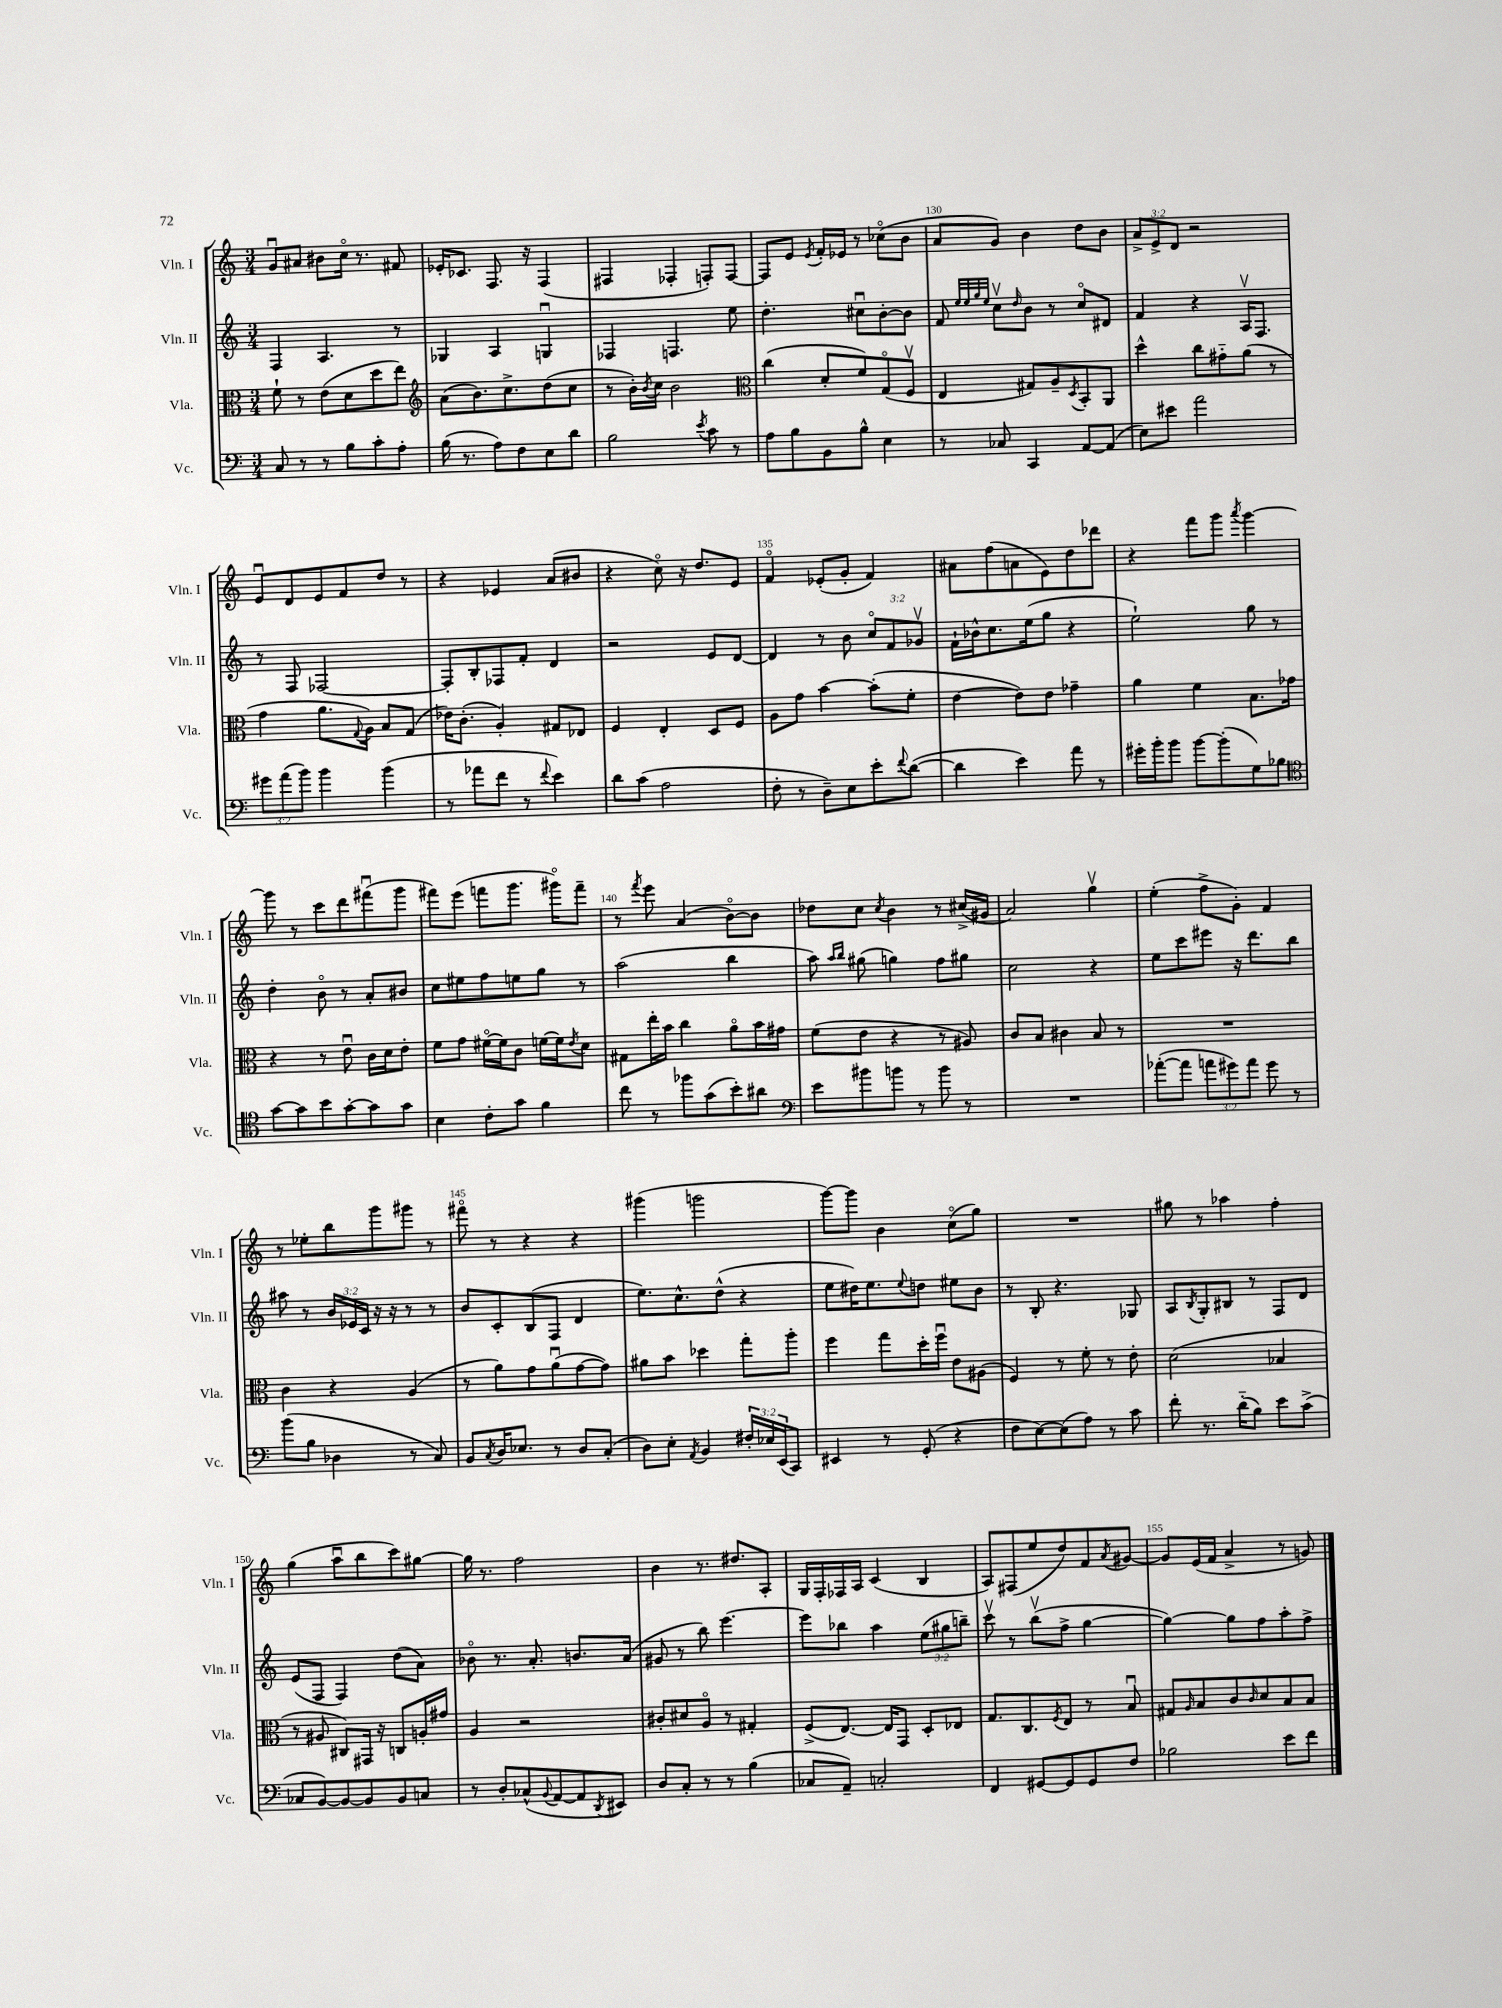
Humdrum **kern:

**kern	**kern	**kern	**kern
*staff4	*staff3	*staff2	*staff1
*clefF4	*clefC3	*clefG2	*clefG2
*k[]	*k[]	*k[]	*k[]
*M3/4	*M3/4	*M3/4	*M3/4
8C/	8f`\	4F/	8gu/L
8r	8r	.	8a#/J
8r	(8e\L	4.A/	8b#\L
8B\L	8d\	.	16cco\Jk
.	.	.	8.r
8c'\	8dd\	.	.
8A'\J	8ee\J)	8r	8f#/
=	=	=	=
*	*clefG2	*	*
(16B\	(8a\L	4G-/	16e-'/LK
8.r	.	.	8.c-/J
.	8.b\)	.	.
8A\L)	.	4A/	8.F/
.	8.cc^\	.	.
8F\	.	.	.
.	.	.	16r
8E\	(8dd\	4Gu/	(4F/
8d\J	8cc\J	.	.
=	=	=	=
2B\	8r	4F-/	4F#/
.	16b'\LL)	.	.
.	8qb/	.	.
.	16cc\JJ	.	.
.	2b\	4.F/	4F-'/
8qe/	.	.	.
8c\	.	.	8F'/L)
8r	.	8ee\	[8F/J
=	=	=	=
*	*clefC3	*	*
8A\L	(4cc\	4.dd'\	8F/]L
8B\	.	.	8e/J
.	.	.	8qe/
8BB\	8d'/L	.	16f'/LL
.	.	.	16e-/JJ
8B^^\J	8f/)	8cc#u\L	8r
4E\	(8Go/	[8b'\	(8cc-o\L
.	8Fv/J	8b\]J	8b\J
=	=	=	=
8r	4E/	8f/	8a/L
.	.	32qqee/LLL	.
.	.	32qqee/	.
.	.	32qqgg/	.
.	.	32qqee/JJJ	.
8C-/	.	8ccv\L	8g/J)
.	.	16qqdd/	.
4CC/	8G#/L)	8b\J	4b\
.	8A~/	8r	.
.	8qD/	.	.
[8AA/L	8BB'/	8cco/L	8dd\L
(8AA/]J	8AA/J	8d#/J	8b\J
=	=	=	=
8E\L)	4dd^^\	4f/	12a^/L
.	.	.	12e^/
8e#\J	.	.	.
.	.	.	12d/J
2a\	8cc\L	4r	2r
.	8g#'~\	.	.
.	(8a\J	16Av/LK	.
.	.	8.F/J	.
.	8r	.	.
=	=	=	=
12g#\L	4g\	8r	8eu/L
(12a\	.	.	.
.	.	8F/	8d/
12b\J)	.	.	.
4b\	8.a\L	[2F-/	8e/
.	.	.	8f/
.	8qqG/	.	.
.	16A\Jk)	.	.
(4b\	8B/L	.	8dd/J
.	(8G/J	.	8r
=	=	=	=
8r	16e-\LK)	8F-'/]L	4r
.	(8.c'\J	.	.
8a-\L	.	8B'/	.
8f\J	4A'/)	8F-/	4e-/
8r	.	8f'/J	.
8qqf/	.	.	.
4e\)	8G#/L	4d/	(8a/L
.	8E-/J	.	8b#/J
=	=	=	=
8d\L	4F/	2r	4r
(8c\J	.	.	.
2A\	4E'/	.	8cco\)
.	.	.	16r
.	.	.	8.dd/L
.	8D/L	8e/L	.
.	8F/J	[8d/J	8e/J
=	=	=	=
8F'\	8A\L	4d/]	4fo/
8r	8g\J	.	.
8D~\L)	[4b\	8r	(8e-'/L
8E\	.	8b\	8g'/J
8e'\	(8b'\]L	12cco/L	4f/)
.	.	12f/	.
8qqf/	.	.	.
([8d\J	8f'\J	.	.
.	.	12g-v/J	.
=	=	=	=
4d\]	[4e\	16f`\LL	8a#\L
.	.	16b-^^\J	.
.	.	8.cc\	(8ff\
4e\)	8e\]L)	.	8a\
.	.	(16ee\k	.
.	8e\J	8gg\J	8e\)
8a\	4g-~\	4r	8dd\
8r	.	.	8ddd-\J
=	=	=	=
16g#'\LL	4a\	2ee`\)	4r
16b'\J	.	.	.
8b\J	.	.	.
[8b\L	4f\	.	8fff\L
(8b'\]	.	.	8ggg\J
.	.	.	8qaaa/
8G\)	8.B\L	8gg\	[4ggg\
8B-\J	.	8r	.
.	16g-\Jk	.	.
=	=	=	=
*clefC4	*	*	*
[8g\L	4r	4dd'\	8ggg\]
8g\]	.	.	8r
8b\	8r	8bo\	8ccc\L
[8g'\	8eu\	8r	8ddd\
8g\]	16c\LL	8a'/L	(8fff#u\
.	16d\J	.	.
8g\J	8e'\J	8b#/J	8ggg\J
=	=	=	=
4B\	8f\L	8cc\L	8fff#\L)
.	8g\J	8ee#\	(8eee\J
8c'\L	[16f#o\LL	8ff\	8fff\L
.	16f#\]J	.	.
8g\J	8c\J	8ee\	8.ggg\J
4f\	[16f\LL	8gg\J	.
.	16f\]J	.	16ggg#o\LK)
.	8qe/	.	.
.	8d\J	8r	8fff~\J
=	=	=	=
8cc\	8G#\L	(2aa\	8r
.	.	.	8qfff/
8r	16ee'\L	.	8eee\
.	16b\JJ	.	.
8ff-\L	4cc\	.	(4a/
(8g\	.	.	.
8b'\)	8ao\L	4bb\	[8bo\L)
8a#\J	16b\L	.	8b\]J
.	16g#\JJ	.	.
=	=	=	=
*clefF4	*	*	*
8e\L	(8f\L	8aa\)	8dd-\L
.	.	16qqaa/LL	.
.	.	16qqbb/JJ	.
8b#\	8e\J	(8gg#\	8cc\J
.	.	.	8qcc/
8b\J	4r	4gg\)	4b\
8r	.	.	.
8b\	8r	8ff\L	8r
8r	8A#/)	8gg#\J	(16cc#^/LL
.	.	.	16g#/JJ
=	=	=	=
2.r	8c/L	2cc\	2a/)
.	8B/J	.	.
.	4c#\	.	.
.	8B/	4r	4ggv\
.	8r	.	.
=	=	=	=
([8a-'\L	2.r	8ee\L	(4ee'\
8a-\]J	.	8ccc\	.
12a\L	.	8eee#\J	8ff^\L
12g#\)	.	.	.
.	.	16r	8g'\J)
12a\J	.	.	.
.	.	8.ddd\L	.
8g#\	.	.	4f/
8r	.	8bb\J	.
=	=	=	=
(8b\L	4c\	8aa#\	8r
8B\J	.	8r	8ee-'\L
4D-\	4r	24b/LL	8bb\
.	.	24e-/	.
.	.	24c/JJ	.
.	.	16r	8ggg\
.	.	16r	.
8r	(4A/	8r	8ggg#\J
8C/)	.	8r	8r
=	=	=	=
8BB/L	8r	8b/L	8fff#o\
8qC/	.	.	.
16D/K	8a\L)	8c'/	8r
8.E-/J	.	.	.
.	8g\	(8B/	4r
8r	(8au\	8F/J	.
8D/L	[8g\	4d/	4r
(8C'/J	8g\]J)	.	.
=	=	=	=
8D\L)	8a#\L	8.ee\L)	(4ggg#\
8E'\J	8b\J	.	.
.	.	8.cc^^\	.
8qAA/	.	.	.
4BB/	4dd-\	.	2ggg\
.	.	(8dd^^\J	.
24F#'/LL	8gg'\L	4r	.
24E-/	.	.	.
(24EE/J	.	.	.
8CC/J)	8aa'\J	.	.
=	=	=	=
4EE#/	4ff\	8ee\L	[8ggg\L)
.	.	16dd#\K)	8ggg\]J
.	.	8.ee\	.
8r	8gg\L	.	4b\
.	.	8qqee/	.
(8GG'/	16dd'\L	8dd\J	.
.	16ffu\JJ	.	.
4r	8e\L	8ee#\L	(8cco\L
.	(8A#\J	8b\J	8gg\J)
=	=	=	=
8F\L	4F/)	8r	2.r
[8E\)	.	8B'/	.
(8E\]	8r	4.r	.
8A\J)	8f'\	.	.
8r	8r	.	.
8c\	8e'\	8G-/	.
=	=	=	=
8f'\	(2d\	8A/L	8gg#\
.	.	8qB/	.
8.r	.	8G'/	8r
.	.	8B#/J	4aa-\
(16d'~\LK	.	.	.
8B\J)	.	8r	.
8e\L	4B-/	8F/L	4ff'\
(8c^\J	.	8d/J	.
=	=	=	=
8C-/L	8r	(8e/L	(4gg\
[8BB/)	8A#/	8F/J	.
8BB/_	8C#/L)	4F/)	8aau\L
8BB/]	16GG#/Jk	.	8bb\
.	16r	.	.
8BB/	8C/L	(8dd\L	8ccc\)
8C/J	16A'/L	8a\J)	[8gg#\J
.	16g#/JJ	.	.
=	=	=	=
8r	4A/	8b-o\	16gg#\]
.	.	.	8.r
8D'/L	.	8.r	.
(8C-^^/	2r	.	2ff\
.	.	8.a'/	.
8qqBB/	.	.	.
[8AA/	.	.	.
8AA/]	.	8.b/L	.
8qDD/	.	.	.
8EE#/J)	.	.	.
.	.	(16a/Jk	.
=	=	=	=
8D/L	8c#'/L	8g#/	4b\
8C'/J	8d#/	8r	.
8r	8Ao/J	8bb\)	8.r
8r	8r	[4.eee\	.
.	.	.	8.dd#/L
(4B\	4G#'/	.	.
.	.	.	8A'/J
=	=	=	=
8C-/L	(8F^/L	8eee\]L	16G/LL
.	.	.	16F'/
8AA~/J)	[8.E/J)	8bb-\J	16F-/
.	.	.	16A/JJ
2C'/	.	4aa\	(4c/
.	16E/]LK	.	.
.	8GG/J	.	.
.	8D'/L	(12ee\L	4B/
.	.	12gg#\	.
.	8E-/J	.	.
.	.	12bb~\J)	.
=	=	=	=
4FF/	8.G/L	8cccv\	8A/L)
.	.	8r	(8F#/
.	8.C/	.	.
[8GG#/L	.	(8bbv\L	8ee/
.	8qF/	.	.
8GG#/]	8E/J	8ff^\J	8dd/)
8GG#/	8r	[4gg\	8f/
.	.	.	8qa/
8F/J	8Bu/	.	[8g#/J
=	=	=	=
2B-\	8G#/L	4gg\_)	8g#/]L
.	16qqA/	.	.
.	8B/	.	(16e/L
.	.	.	16f/JJ
.	8c/	8gg\]L	4a^/
.	16qqc/	.	.
.	8d/	8ff\	.
8e\L	8B/	8aa'\	8r
8f\J	8B/J	8ff^\J	8g/)
==	==	==	==
*-	*-	*-	*-
